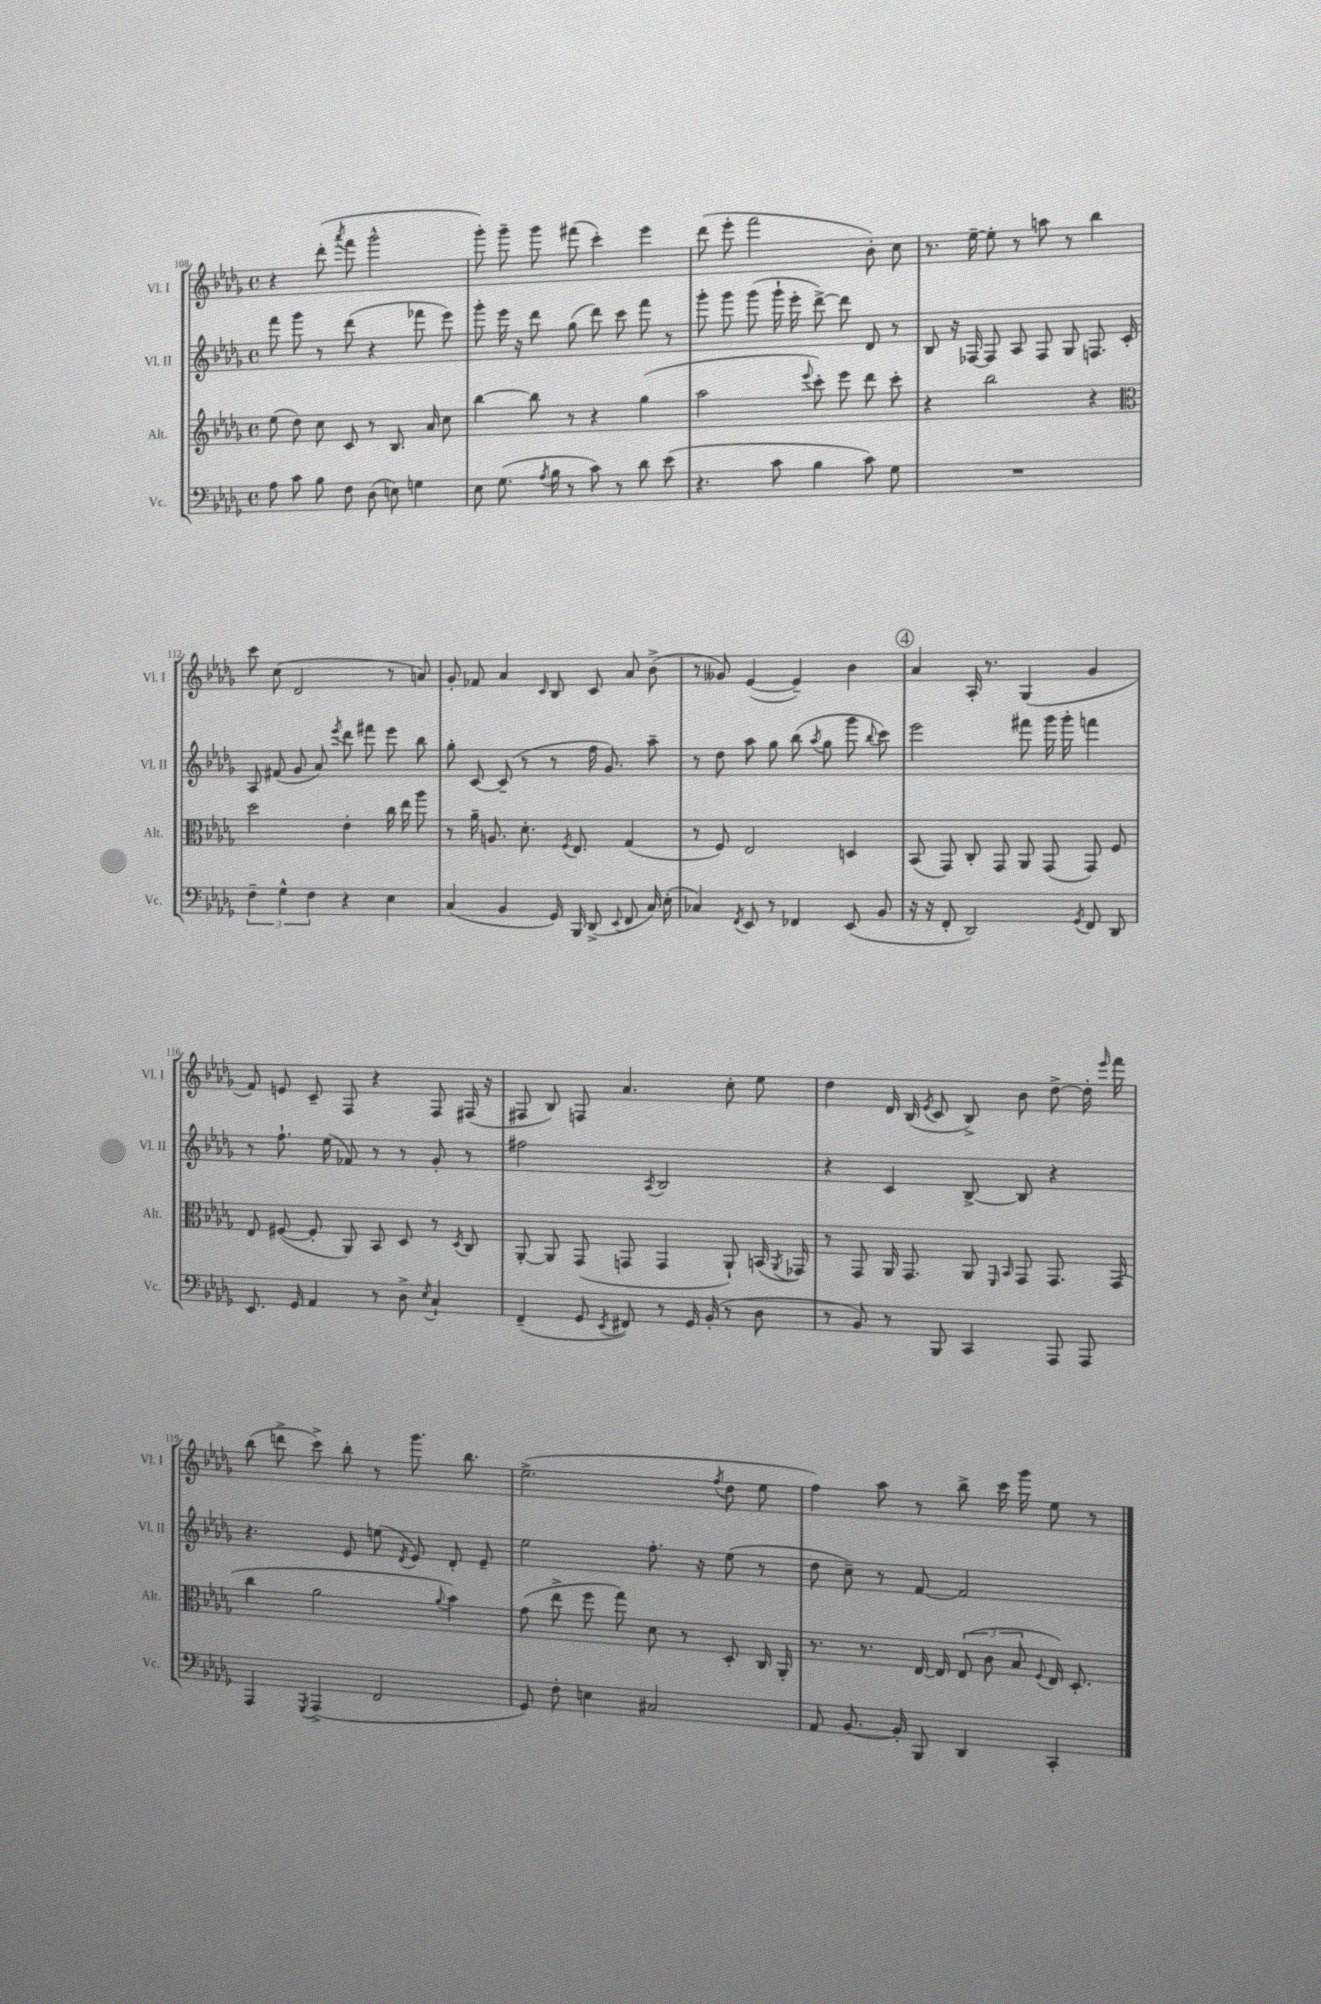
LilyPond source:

<<
\new StaffGroup <<
\new Staff = "s0" \with { instrumentName = "Vl. I" shortInstrumentName = "Vl. I" } {
    \clef treble \key des \major \defaultTimeSignature \time 4/4
    \autoBeamOff r4 des'''8-.( \acciaccatura { aes'''8 } f'''8 ges'''2-^ |
    ges'''8-.) ges'''8-- ges'''8 fis'''8( c'''4-.) ees'''4 |
    des'''8( ees'''8-. f'''2 bes'8-.) c''8 |
    r8. ees''16~-- ees''8-. r8 a''8 r8 bes''4 |
    c'''8 c''8( des'2 r8 a'8) |
    ges'8-. fes'8 aes'4 \grace { c'16 } bes8 c'8 aes'8 bes'8->( |
    r8 geses'8) ees'4~( ees'4--) bes'4 |
    \mark \markup { \circle "4" } aes'4 aes16-. r8. ges4( ges'4 |
    f'8) e'8 c'8-- f8 r4 f8 fis16( r16 |
    fis8 bes8) f8 aes'4. c''8-. ees''8 |
    des''4 des'16 bes16( \acciaccatura { ees'8 } c'8 bes8->) bes'8 des''8~-> des''16-. \grace { ees'''16 } f'''16 |
    bes''8( d'''8-> c'''8->) bes''8-. r8 ges'''8. bes''8. |
    ees''2.->( \acciaccatura { f''8 } des''8 ees''8 |
    f''4) aes''8 r8 bes''8-> c'''16 ges'''16 ees''8 r8 \bar "|." |
}
\new Staff = "s1" \with { instrumentName = "Vl. II" shortInstrumentName = "Vl. II" } {
    \clef treble \key des \major \defaultTimeSignature \time 4/4
    \autoBeamOff f'''8 ges'''8 r8 des'''8( r4 fes'''8 ees'''8) |
    ges'''8-. ees'''16 r16 des'''8 ges''8( des'''8) c'''8 f'''8 r8 |
    ges'''8-. ges'''8 ges'''8( ges'''16-! ees'''16-. des'''8~->) des'''8 des'8 r8 |
    bes8 r16 fes16~ fes8 aes8 fes8 ges8 f8. c'16-. |
    aes8 fis'8( ges'8 aes'8) \acciaccatura { ees'''8 } des'''8 fis'''8 ees'''8 bes''8 |
    ges''8-. c'8~ c'8--( r8 r8 f''16 ges'8.) aes''8-- |
    r8 des''8 aes''8 ges''8 bes''8( \acciaccatura { aes''8 } ges''8 ges'''8 \appoggiatura { bes''8 } c'''8) |
    \mark \markup { \circle "4" } ees'''2 fis'''8 ges'''16 ges'''16-. f'''4 |
    r8 f''8.-! ees''16( fes'8) r8 r8 ges'8-. r8 |
    fis''2 \acciaccatura { aes8 } bes2 |
    r4 c'4 bes8~-> bes8 r4 |
    r4. ees'8 e''8( \acciaccatura { des'8 } ees'8) des'8-. ees'8-- |
    ees''2 f''8.-. r16 ees''8( r8 |
    des''8 c''8--) r8 f'8~ f'2 \bar "|." |
}
\new Staff = "s2" \with { instrumentName = "Alt." shortInstrumentName = "Alt." } {
    \clef treble \key des \major \defaultTimeSignature \time 4/4
    \autoBeamOff ees''8( des''8) c''8 c'8 r8 bes8. aes'16 c''8 |
    bes''4~ bes''8 r8 r4 ges''4( |
    aes''2 \appoggiatura { ees'''8 } c'''8-.) ees'''8 des'''8 c'''8-. |
    r4 bes''2 r4 |
    \clef alto des''2 ees'4-. c''16 ees''16 aes''8 |
    r8 aes'16-- a8. des'8.-. \acciaccatura { f8 } ees8. ges4( |
    r8 f8) ees2 d4 |
    \mark \markup { \circle "4" } bes,8( ges,8) c8-. ges,8 aes,8 ges,8( ges,8) f8 |
    ees8 fis8~( fis8-. aes,8) bes,8 des8 r8 \acciaccatura { des8 } c8 |
    aes,8~-. aes,8 ges,8( g,8 g,4 aes,8-!) b,16( \acciaccatura { aes,8 } ges,16) |
    r8 ges,8 aes,16 ges,8. aes,8 \grace { f,16 bes,16 } ges,8 ges,8. ges,16( |
    c''4 aes'2 \appoggiatura { aes'8 } bes'4) |
    ges'8( ees''8-> f''8 ges''8) des'8 r8 des8-. c16 aes,16-. |
    r8. r8. ees16~ ees16 \tuplet 3/2 { ees8( c'8 bes8 } \appoggiatura { f8 } ees16) des8.-. \bar "|." |
}
\new Staff = "s3" \with { instrumentName = "Vc." shortInstrumentName = "Vc." } {
    \clef bass \key des \major \defaultTimeSignature \time 4/4
    \autoBeamOff aes8 c'8 bes8 f8 des8( e8) g4 |
    ees8 ges8.( \acciaccatura { aes8 } bes16 r8 c'8) r8 des'8 ees'8( |
    r4. c'8 bes4 c'8) ges8 |
    R1 |
    \tuplet 3/2 { f4-- ges4-^ f4 } r4 ees4 |
    c4( bes,4 ges,16) bes,,16 des,8->( \appoggiatura { ees,8 } f,8 c16) ees16-.( |
    ces4) \acciaccatura { f,8 } ees,8 r8 fes,4 ees,8( bes,8 |
    \mark \markup { \circle "4" } r16 r16 f,8-. des,2) \acciaccatura { ges,8 } f,8 des,8 |
    ees,8. ges,16 aes,4 r8 des8-> \acciaccatura { ees8 } c4-! |
    f,4--( ges,8 \acciaccatura { ees,8 } fis,8) r8 ges,16 bes,16-.( r8 des8 |
    r8 bes,8) r8 bes,,8 c,4 aes,,8 aes,,8 |
    aes,,4 \acciaccatura { ges,,8 } aes,,4->( f,2 |
    ges,8) f8-. e4 cis2 |
    aes,8 bes,8.~ bes,16-. bes,,8 des,4 c,4-. \bar "|." |
}
>>
>>
\layout { \context { \Score currentBarNumber = #108 } }
